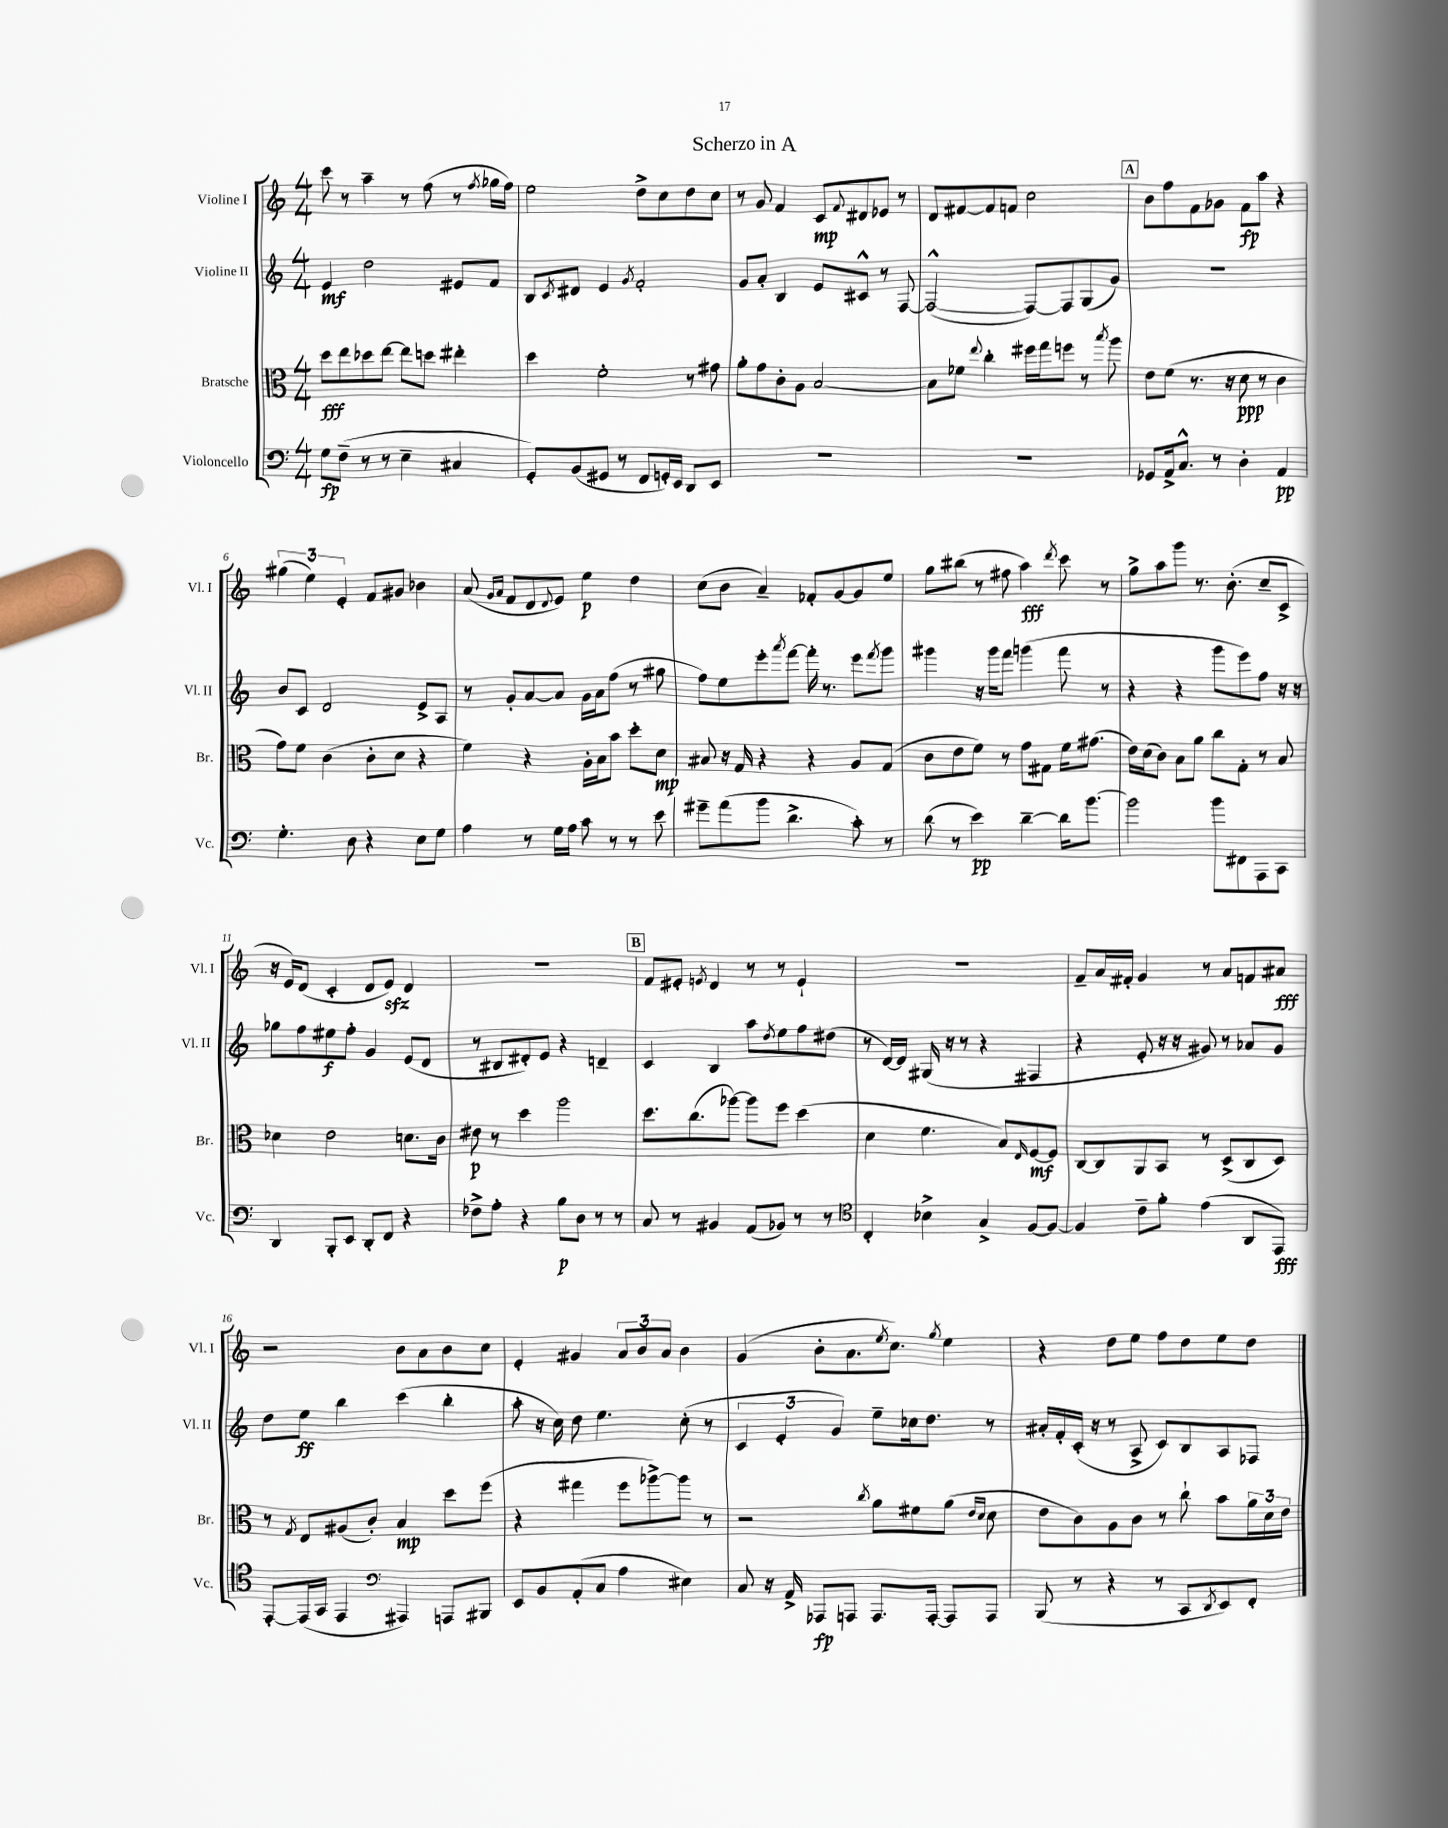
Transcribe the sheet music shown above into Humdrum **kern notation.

**kern	**dynam	**kern	**dynam	**kern	**dynam	**kern	**dynam
*part4	*part4	*part3	*part3	*part2	*part2	*part1	*part1
*staff4	*staff4	*staff3	*staff3	*staff2	*staff2	*staff1	*staff1
*I"Violoncello	*	*I"Bratsche	*	*I"Violine II	*	*I"Violine I	*
*I'Vc.	*	*I'Br.	*	*I'Vl. II	*	*I'Vl. I	*
*clefF4	*	*clefC3	*	*clefG2	*	*clefG2	*
*k[]	*	*k[]	*	*k[]	*	*k[]	*
*M4/4	*	*M4/4	*	*M4/4	*	*M4/4	*
=1	=1	=1	=1	=1	=1	=1	=1
8G\L	fp	8dd\L	fff	4e/	mf	8ccc\	.
(8F~\J	.	8ee\	.	.	.	8r	.
8r	.	8dd-X\	.	2dd\	.	4aa~\	.
8r	.	[8ee\J	.	.	.	.	.
4E~\	.	8ee\L]	.	.	.	8r	.
.	.	8ddn\J	.	.	.	(8ff\	.
4C#X/	.	4ee#X'\	.	8e#X/L	.	8r	.
.	.	.	.	.	.	8qff/	.
.	.	.	.	8f/J	.	16gg-X\LL	.
.	.	.	.	.	.	16ff\JJ)	.
=2	=2	=2	=2	=2	=2	=2	=2
8GG'/L)	.	4dd\	.	8B/L	.	2ee\	.
.	.	.	.	8qc/	.	.	.
(8BB/	.	.	.	8d#X/J	.	.	.
8GG#X/J	.	2f'\	.	4e/	.	.	.
8r	.	.	.	.	.	.	.
.	.	.	.	8qg/	.	.	.
8FF/L	.	.	.	2f'/	.	8dd^\L	.
16GGn'/L)	.	.	.	.	.	8cc\	.
16EE/JJ	.	.	.	.	.	.	.
8DD/L	.	8r	.	.	.	8dd\	.
8EE/J	.	8g#X\	.	.	.	8cc\J	.
=3	=3	=3	=3	=3	=3	=3	=3
1r	.	8a'\L	.	8g/L	.	8r	.
.	.	8g\	.	8a'/J	.	8g/	.
.	.	8c'\	.	4B/	.	4f/	.
.	.	8A\J	.	.	.	.	.
.	.	[2B/	.	8e/L	.	8c/L	mp
.	.	.	.	.	.	8qqf/	.
.	.	.	.	8c#X^^/J	.	8d#X/	.
.	.	.	.	8r	.	8e-X/J	.
.	.	.	.	[8F/	.	8r	.
=4	=4	=4	=4	=4	=4	=4	=4
1r	.	8B\L]	.	(2F^^/_	.	8d/L	.
.	.	8f-X\J	.	.	.	[8f#X/	.
.	.	8qqee/	.	.	.	.	.
.	.	4cc'\	.	.	.	8f#/]	.
.	.	.	.	.	.	8fn/J	.
.	.	16ff#X\LL	.	8F/L_)	.	2cc\	.
.	.	16gg\J	.	.	.	.	.
.	.	8ffn\J	.	8F/]	.	.	.
.	.	8r	.	(8G/	.	.	.
.	.	8qbb/	.	.	.	.	.
.	.	8aa\	.	8g/J)	.	.	.
!!LO:REH:place=s1:t=A
=5	=5	=5	=5	=5	=5	=5	=5
8GG-X/L	.	8e\L	.	1r	.	8b\L	.
16AA^/k	.	(8f\J	.	.	.	8ff\	.
8.C^^/J	.	.	.	.	.	.	.
.	.	8.r	.	.	.	8f\	.
8r	.	.	.	.	.	8g-X\J	.
.	.	16r	.	.	.	.	.
4D'\	.	8d\	ppp	.	.	8f\L	fp
.	.	8r	.	.	.	8aa\J	.
4AA/	pp	4c\	.	.	.	4r	.
!!LO:LB:g=z
=6	=6	=6	=6	=6	=6	=6	=6
4.G'\	.	8g\L)	.	8b/L	.	(6gg#X\	.
.	.	8f\J	.	8c/J	.	.	.
.	.	.	.	.	.	6ee\)	.
.	.	(4c\	.	2d/	.	.	.
.	.	.	.	.	.	6e'/	.
8D\	.	.	.	.	.	.	.
4r	.	8c'\L	.	.	.	8f/L	.
.	.	8d\J	.	.	.	8g#X/J	.
8E\L	.	4r	.	8e^/L	.	4b-X\	.
8G\J	.	.	.	8A/J	.	.	.
=7	=7	=7	=7	=7	=7	=7	=7
4A\	.	4f\)	.	8r	.	(8a/	.
.	.	.	.	.	.	16qqg/LL	.
.	.	.	.	.	.	16qqa/JJ	.
.	.	.	.	8g'/L	.	8f/L	.
8r	.	4r	.	[8a/	.	8d/	.
.	.	.	.	.	.	8qqd/	.
16G\LL	.	.	.	8a/J]	.	8e/J)	.
16A\JJ	.	.	.	.	.	.	.
8c\	.	16A'\LL	.	16g\LL	.	4ee\	p
.	.	16B\J	.	16a\J	.	.	.
8r	.	8b\J	.	(8ff\J	.	.	.
8r	.	8dd'\L	.	8r	.	4dd\	.
8e\	.	8d\J	mp	8gg#X\	.	.	.
=8	=8	=8	=8	=8	=8	=8	=8
8g#X~\L	.	8B#X/	.	8ff\L)	.	(8cc\L	.
(8a\	.	16r	.	8ee\	.	8b\J	.
.	.	16G/	.	.	.	.	.
8b\J	.	4r	.	8eee'\	.	4a~/)	.
.	.	.	.	8qaaa/	.	.	.
4.d^\	.	.	.	[8fff\J	.	.	.
.	.	4r	.	16fff'\]	.	8f-X'/L	.
.	.	.	.	8.r	.	.	.
.	.	.	.	.	.	[8g/	.
8c'\)	.	8A/L	.	8eee\L	.	8g/]	.
.	.	.	.	8qfff/	.	.	.
8r	.	(8G/J	.	8ggg\J	.	8ee/J	.
=9	=9	=9	=9	=9	=9	=9	=9
(8d\	.	8c\L	.	4ggg#X\	.	8gg\L	.
8r	.	8e\	.	.	.	(8bb#X\J	.
4e\)	pp	8f\J)	.	16r	.	8r	.
.	.	.	.	16ggg#\KL	.	.	.
.	.	8r	.	8fff\J	.	8ff#X\	.
[4d~\	.	8g\L	.	(4gggn\	.	4aa\)	fff
.	.	8G#X\J	.	.	.	.	.
.	.	.	.	.	.	8qddd/	.
16d\KL]	.	16f\KL	.	8fff\	.	8ccc\	.
[8.b\J	.	(8.g#X\J	.	.	.	.	.
.	.	.	.	8r	.	8r	.
=10	=10	=10	=10	=10	=10	=10	=10
2b\]	.	16e\LL)	.	4r	.	8gg^\L	.
.	.	(16d\J	.	.	.	.	.
.	.	8c\J)	.	.	.	8aa\	.
.	.	8B\L	.	4r	.	8ggg\J	.
.	.	8a\J	.	.	.	8.r	.
8b\L	.	8cc\L	.	8ggg\L	.	.	.
.	.	.	.	.	.	(8.b'\	.
8FF#X\	.	8G'\J	.	8eee\)	.	.	.
8AAA\	.	8r	.	8ff\J	.	8cc~/L	.
8CC\J	.	8B/	.	16r	.	8c^/J	.
.	.	.	.	16r	.	.	.
!!LO:LB:g=z
=11	=11	=11	=11	=11	=11	=11	=11
4DD/	.	4d-X\	.	8gg-X\L	.	16r	.
.	.	.	.	.	.	16e/KL)	.
.	.	.	.	8ff\	.	(8d/J	.
8BBB'/L	.	2e\	.	8ee#X\	f	4c'/	.
8EE/J	.	.	.	8ff'\J	.	.	.
8DD'/L	.	.	.	4g/	.	8d/L	.
8FF/J	.	.	.	.	.	8ezz/J)	.
4r	.	8.dn\L	.	(8e/L	.	4d/	.
.	.	.	.	8d/J	.	.	.
.	.	16c\Jk	.	.	.	.	.
=12	=12	=12	=12	=12	=12	=12	=12
8F-X^\L	.	8e#X\	p	8r	.	1r	.
8A'\J	.	8r	.	8B#X/L	.	.	.
4r	.	4dd\	.	8d#X'/)	.	.	.
.	.	.	.	8e/J	.	.	.
8B\L	p	2aa\	.	4r	.	.	.
8D\J	.	.	.	.	.	.	.
8r	.	.	.	4dn~/	.	.	.
8r	.	.	.	.	.	.	.
!!LO:REH:place=s1:t=B
=13	=13	=13	=13	=13	=13	=13	=13
8C/	.	8.dd\L	.	4c/	.	8f/L	.
8r	.	.	.	.	.	8e#X'/J	.
.	.	(8.cc\	.	.	.	.	.
.	.	.	.	.	.	8qen/	.
4BB#X/	.	.	.	4B/	.	4d/	.
.	.	[8aa-X\J)	.	.	.	.	.
(8AA/L	.	8aa-\L]	.	8aa\L	.	8r	.
.	.	.	.	8qdd/	.	.	.
8BB-X/J)	.	8ff\J	.	8ee\	.	8r	.
8r	.	(4dd\	.	8ff\	.	4e`/	.
8r	.	.	.	(8dd#X\J	.	.	.
=14	=14	=14	=14	=14	=14	=14	=14
*clefC4	*	*	*	*	*	*	*
4C'/	.	4d\	.	8r	.	1r	.
.	.	.	.	[16d/LL)	.	.	.
.	.	.	.	16d/JJ]	.	.	.
4B-X^\	.	4.f\	.	(16G#X/	.	.	.
.	.	.	.	16r	.	.	.
.	.	.	.	8r	.	.	.
4G^/	.	.	.	4r	.	.	.
.	.	8B/L)	.	.	.	.	.
.	.	16qqE/	.	.	.	.	.
[8F/L	.	[8F/	mf	4F#X/	.	.	.
8F/J_	.	8F/J]	.	.	.	.	.
=15	=15	=15	=15	=15	=15	=15	=15
4F/]	.	[8C/L	.	4r	.	8f~/L	.
.	.	8C/]	.	.	.	16a/L	.
.	.	.	.	.	.	16f#X'/JJ	.
8c~\L	.	8AA/	.	8e'/	.	4g/	.
8f'\J	.	8BB/J	.	16r	.	.	.
.	.	.	.	16r	.	.	.
(4e\	.	8r	.	8g#X/)	.	8r	.
.	.	(8D^/L	.	8r	.	8a/L	.
8AA/L	.	8C/	.	8a-X/L	.	8fn/	.
8EE/J)	fff	8D/J)	.	8g#/J	.	8a#X/J	fff
!!LO:LB:g=z
=16	=16	=16	=16	=16	=16	=16	=16
[8EE'/L	.	8r	.	8dd\L	.	2r	.
.	.	8qG/	.	.	.	.	.
(16EE/L]	.	8E/L	.	8ee\J	ff	.	.
16GG/JJ	.	.	.	.	.	.	.
4EE/	.	(8A#X/	.	4bb\	.	.	.
.	.	8c'/J)	.	.	.	.	.
*clefF4	*	*	*	*	*	*	*
4AAA#X/)	.	4B/	mp	(4ccc\	.	8b\L	.
.	.	.	.	.	.	8a\	.
8AAAn/L	.	8dd\L	.	4bb'\	.	8b\	.
8BBB#X/J	.	(8ff\J	.	.	.	8cc\J	.
=17	=17	=17	=17	=17	=17	=17	=17
8EE/L	.	4r	.	8aa'\	.	4e'/	.
8BB/	.	.	.	16r	.	.	.
.	.	.	.	16cc\)	.	.	.
(8AA'/	.	4gg#X\	.	8dd\	.	4g#X/	.
8C/J	.	.	.	4.ee\	.	.	.
4A\	.	8ff\L	.	.	.	12a/L	.
.	.	.	.	.	.	12b/	.
.	.	[8aa-X^\)	.	.	.	.	.
.	.	.	.	.	.	12a/J	.
4E#X\)	.	8aa-\J]	.	(8cc'\	.	4b\	.
.	.	8r	.	8r	.	.	.
=18	=18	=18	=18	=18	=18	=18	=18
8C/	.	2r	.	6c/	.	(4g/	.
16r	.	.	.	.	.	.	.
.	.	.	.	6e'/	.	.	.
16AA^/	.	.	.	.	.	.	.
8AAA-X/L	fp	.	.	.	.	8b'\L	.
.	.	.	.	6g/)	.	.	.
8AAAn/J	.	.	.	.	.	8.a\	.
.	.	8qcc/	.	.	.	.	.
8.AAA/L	.	8a\L	.	8ee~\L	.	.	.
.	.	.	.	.	.	8qee/	.
.	.	.	.	.	.	8.cc\J)	.
.	.	8f#X\	.	16cc-X\k	.	.	.
[16AAA'/Jk	.	.	.	8.dd\J	.	.	.
.	.	.	.	.	.	8qgg/	.
8AAA/L]	.	(8a\J	.	.	.	4ee\	.
.	.	16qqe/LL	.	.	.	.	.
.	.	16qqd/JJ	.	.	.	.	.
8AAA/J	.	8d\	.	8r	.	.	.
=19	=19	=19	=19	=19	=19	=19	=19
(8BBB/	.	8e\L	.	16a#X'/LL	.	4r	.
.	.	.	.	16f'/	.	.	.
8r	.	8c\)	.	(16c'/JJ	.	.	.
.	.	.	.	16r	.	.	.
4r	.	8A\	.	8r	.	8dd\L	.
.	.	8c\J	.	8A^/	.	8ee\J	.
8r	.	8r	.	8c/L)	.	8ff\L	.
8CC/L	.	8cc`\	.	8B/	.	8dd\	.
8qDD/	.	.	.	.	.	.	.
8EE/)	.	8b\L	.	8A/	.	8ee\	.
8FF'/J	.	24a\L	.	8F-X/J	.	8dd\J	.
.	.	24d\	.	.	.	.	.
.	.	24e\JJ	.	.	.	.	.
==	==	==	==	==	==	==	==
*-	*-	*-	*-	*-	*-	*-	*-
